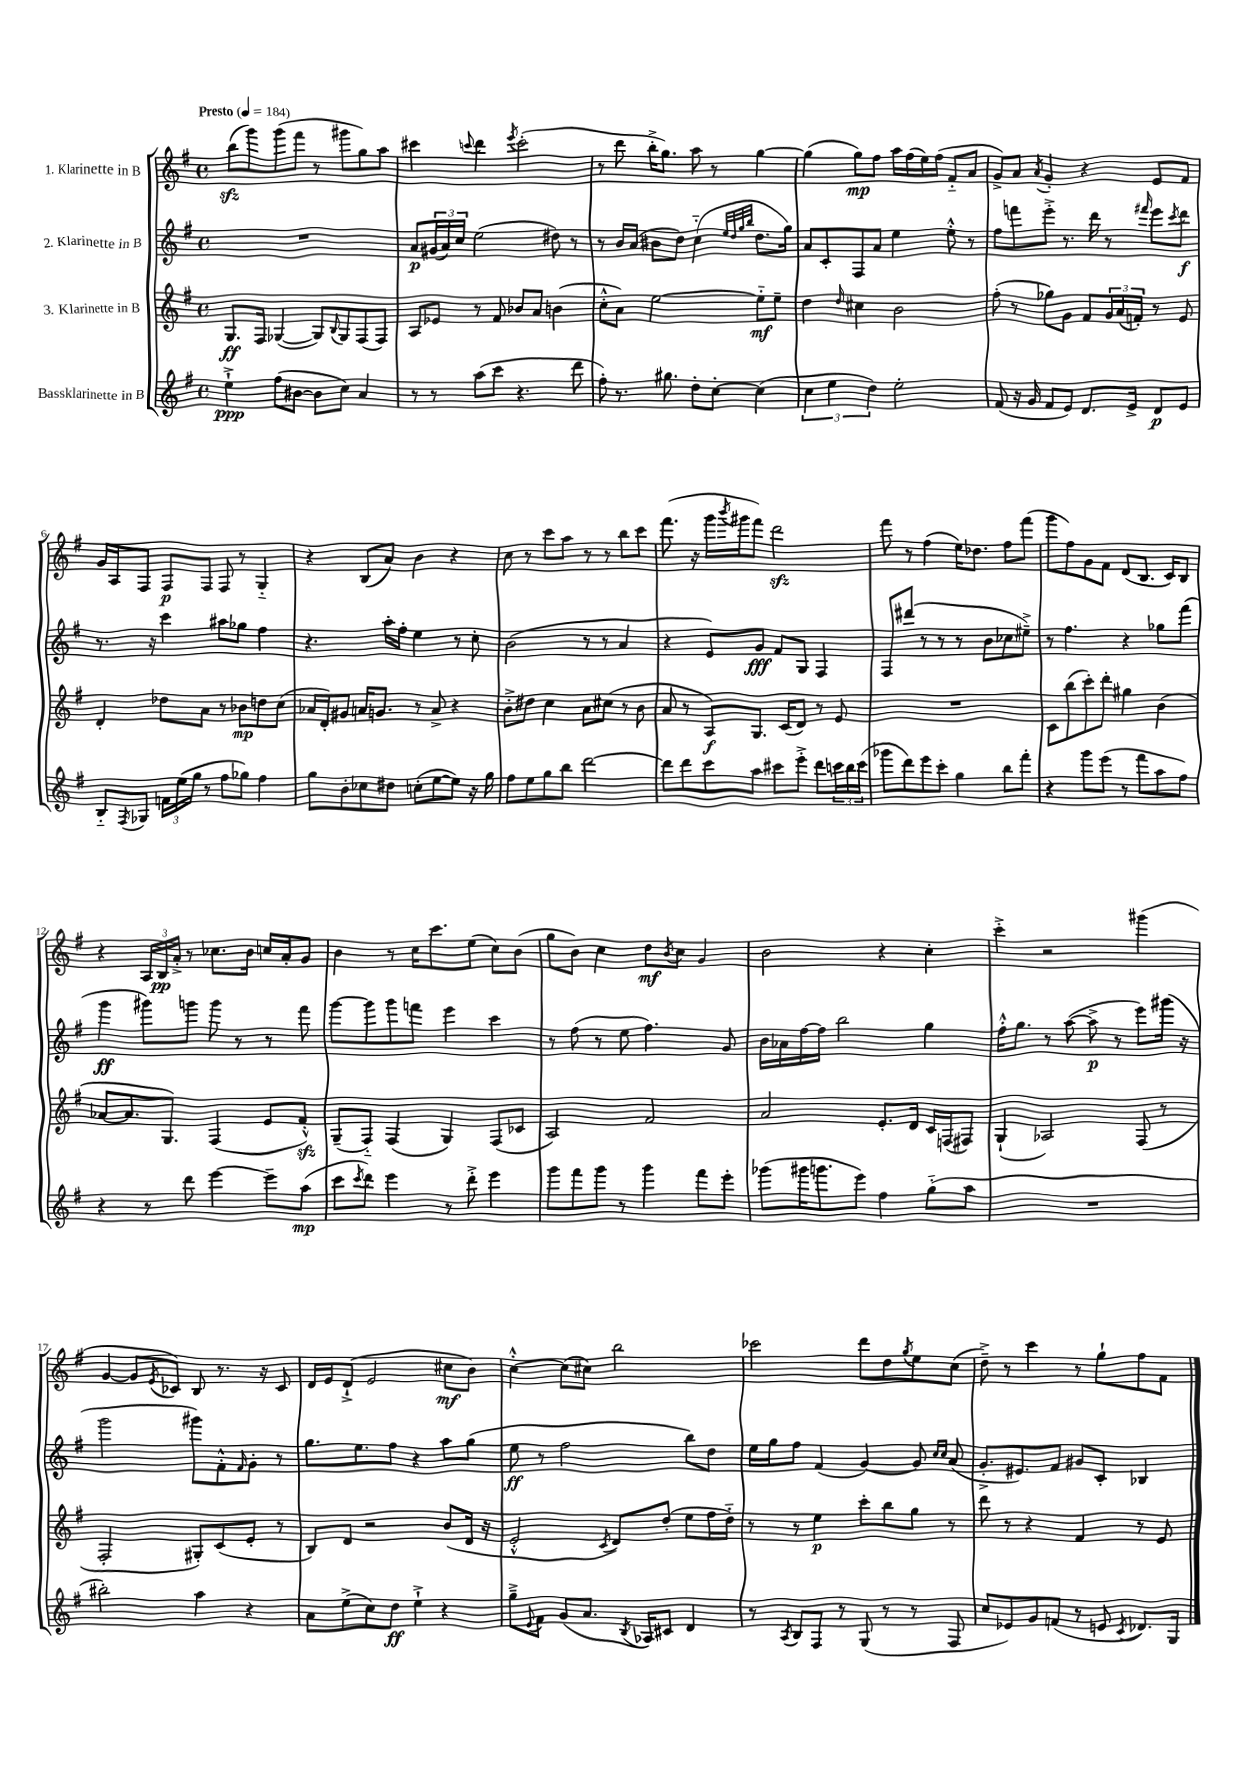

**kern	**dynam	**kern	**dynam	**kern	**dynam	**kern	**dynam
*part4	*part4	*part3	*part3	*part2	*part2	*part1	*part1
*staff4	*staff4	*staff3	*staff3	*staff2	*staff2	*staff1	*staff1
*I"Bassklarinette in B	*	*I"3. Klarinette in B	*	*I"2. Klarinette in B	*	*I"1. Klarinette in B	*
*clefG2	*	*clefG2	*	*clefG2	*	*clefG2	*
*k[f#]	*	*k[f#]	*	*k[f#]	*	*k[f#]	*
*M4/4	*	*M4/4	*	*M4/4	*	*M4/4	*
*met(c)	*	*met(c)	*	*met(c)	*	*met(c)	*
*MM184	*	*MM184	*	*MM184	*	*MM184	*
=1	=1	=1	=1	=1	=1	=1	=1
!	!	!	!	!	!	!LO:TX:a:B:t=Presto	!
4ee`^\	ppp	8.G/L	ff	1r	.	(8bbzz\L	.
.	.	.	.	.	.	8ggg\)	.
.	.	16F#/Jk	.	.	.	.	.
(8ff#\L	.	([4G-X/	.	.	.	(8ggg\	.
[8b#X\J	.	.	.	.	.	8fff#\J	.
8b#\L]	.	8G-/L])	.	.	.	8r	.
.	.	8qqB/	.	.	.	.	.
8cc\J)	.	8G-/	.	.	.	8ggg#X\L	.
4a/	.	(8F#/	.	.	.	8gg\)	.
.	.	8F#/J)	.	.	.	8aa\J	.
=2	=2	=2	=2	=2	=2	=2	=2
8r	.	8A/L	.	8a/L	p	4ccc#X\	.
8r	.	8e-X/J	.	(24g#X/L	.	.	.
.	.	.	.	24a/)	.	.	.
.	.	.	.	24cc/JJ	.	.	.
.	.	.	.	.	.	8qqcccn/	.
(8aa\L	.	8r	.	(2ee\	.	4ddd\	.
8ccc\J	.	8f#/	.	.	.	.	.
.	.	.	.	.	.	8qeee/	.
4.r	.	8b-X/L	.	.	.	(2ccc'\	.
.	.	8a/J	.	.	.	.	.
.	.	(4bn\	.	8dd#X\)	.	.	.
8ddd\	.	.	.	8r	.	.	.
=3	=3	=3	=3	=3	=3	=3	=3
8ff#'\)	.	8cc'^^\L	.	8r	.	8r	.
8.r	.	8a\J)	.	16b/LL	.	8ddd\	.
.	.	.	.	(16a/JJ	.	.	.
.	.	[2ee\	.	8b#X\L	.	16bb'^\KL	.
8.gg#X\	.	.	.	.	.	8.gg\J)	.
.	.	.	.	8dd\J)	.	.	.
8dd'\L	.	.	.	(4cc\	.	8aa\	.
[8cc'\J	.	.	.	.	.	8r	.
.	.	.	.	32qqee/LLL	.	.	.
.	.	.	.	32qqdd/	.	.	.
.	.	.	.	32qqgg/	.	.	.
.	.	.	.	32qqbb/JJJ	.	.	.
(4cc\]	.	8ee\L]	mf	8.dd\L	.	[4gg\	.
.	.	8ee~\J	.	.	.	.	.
.	.	.	.	16gg\Jk)	.	.	.
=4	=4	=4	=4	=4	=4	=4	=4
6cc\	.	4dd\	.	8a/L	.	(4gg\]	.
.	.	.	.	8c'/	.	.	.
6ee\	.	.	.	.	.	.	.
.	.	16qqdd/	.	.	.	.	.
.	.	4cc#X\	.	8F#/	.	8gg\L)	mp
6dd\)	.	.	.	.	.	.	.
.	.	.	.	8a/J	.	8ff#\J	.
2ee'\	.	2b\	.	4ee\	.	16aa\LL	.
.	.	.	.	.	.	(16ff#\	.
.	.	.	.	.	.	16ee\)	.
.	.	.	.	.	.	(16ff#\JJ	.
.	.	.	.	8ee'^^\	.	8f#/L	.
.	.	.	.	8r	.	8a/J	.
=5	=5	=5	=5	=5	=5	=5	=5
(8f#/	.	(8ff#'\	.	8ff#\L	.	8g^/L)	.
16r	.	8r	.	8fffn\	.	8a/J	.
16g/	.	.	.	.	.	.	.
.	.	.	.	.	.	8qa/	.
8f#/L	.	8gg-X\L)	.	8eee'^\J	.	4g'/	.
8e/J)	.	8g\J	.	8.r	.	.	.
8.d/L	.	8f#/L	.	.	.	4r	.
.	.	.	.	16ddd\	.	.	.
.	.	24g/L	.	8r	.	.	.
.	.	(24a/	.	.	.	.	.
16e^/Jk	.	.	.	.	.	.	.
.	.	24fn'/JJ)	.	.	.	.	.
.	.	.	.	16qqfff#X/	.	.	.
8d/L	p	8r	.	8eee\L	.	8e/L	.
.	.	.	.	8qccc/	.	.	.
8e/J	.	8e/	.	8ddd\J	f	8f#/J	.
!!LO:LB:g=z
=6	=6	=6	=6	=6	=6	=6	=6
8B/L	.	4d'/	.	8.r	.	16g/LL	.
.	.	.	.	.	.	16A/J	.
8qF#/	.	.	.	.	.	.	.
8G-X/J	.	.	.	.	.	8F#/J	.
.	.	.	.	16r	.	.	.
24fn\LL	.	8dd-X\L	.	4ccc\	.	8F#/L	p
(24ee\	.	.	.	.	.	.	.
24gg\JJ	.	.	.	.	.	.	.
8r	.	8a\J	.	.	.	8F#/J	.
8ff#\L	.	8r	.	8aa#X\L	.	8F#/	.
8gg-X\J)	.	8b-X\L	mp	8gg-X\J	.	8r	.
4ff#\	.	8ddn\	.	4ff#\	.	4G/	.
.	.	(8cc\J	.	.	.	.	.
=7	=7	=7	=7	=7	=7	=7	=7
8gg\L	.	16a-X/LL	.	4.r	.	4r	.
.	.	16d'/J)	.	.	.	.	.
8b'\	.	8g#X/J	.	.	.	.	.
8cc-X\	.	16an/KL	.	.	.	(8B/L	.
.	.	8.gn/J	.	.	.	.	.
8dd#X\J	.	.	.	16aa'\LL	.	8a/J)	.
.	.	.	.	16ff#'\JJ	.	.	.
(8ccn'\L	.	8r	.	4ee\	.	4b\	.
[8ee\	.	8a^/	.	.	.	.	.
8ee\J])	.	4r	.	8r	.	4r	.
16r	.	.	.	8cc'\	.	.	.
16gg\	.	.	.	.	.	.	.
=8	=8	=8	=8	=8	=8	=8	=8
8ff#\L	.	8b'^\L	.	(2b\	.	8cc\	.
8ee\	.	8dd#X\J	.	.	.	8r	.
8gg\	.	4cc\	.	.	.	8ccc\L	.
8bb\J	.	.	.	.	.	8aa\J	.
[2ddd\	.	8a\L	.	8r	.	8r	.
.	.	(8cc#X\J	.	8r	.	8r	.
.	.	8r	.	4a/	.	8bb\L	.
.	.	8b\	.	.	.	8ccc\J	.
=9	=9	=9	=9	=9	=9	=9	=9
8ddd\L]	.	8a/	.	4r	.	(8.fff#\	.
8ddd\	.	8r	.	.	.	.	.
.	.	.	.	.	.	16r	.
8ccc\	.	8A/L)	f	8e/L)	.	16ggg\LL	.
.	.	.	.	.	.	8qbbb/	.
.	.	.	.	.	.	16ggg#X\J	.
8aa\J	.	8.G/J	.	8g/J	fff	8fff#\J)	.
8ccc#X\L	.	.	.	8f#/L	.	2dddzz\	.
.	.	(16c/KL	.	.	.	.	.
8eee'^\J	.	8d/J)	.	8G/J	.	.	.
8ddd\L	.	8r	.	4F#/	.	.	.
24cccn\L	.	8e/	.	.	.	.	.
24bb\	.	.	.	.	.	.	.
(24ccc\JJ	.	.	.	.	.	.	.
=10	=10	=10	=10	=10	=10	=10	=10
8ggg-X\L	.	1r	.	8F#/L	.	8fff#\	.
8ddd\)	.	.	.	(8ddd#X/J	.	8r	.
8eee\	.	.	.	8r	.	(4ff#\	.
8ccc'\J	.	.	.	8r	.	.	.
4gg\	.	.	.	8r	.	16ee\KL)	.
.	.	.	.	.	.	8.dd-X\J	.
.	.	.	.	8b\L	.	.	.
8bb\L	.	.	.	8cc-X\	.	8ff#\L	.
8fff#'\J	.	.	.	8ee#X~^\J)	.	(8fff#\J	.
=11	=11	=11	=11	=11	=11	=11	=11
4r	.	8c\L	.	8r	.	8ggg\L	.
.	.	(8bb\	.	4.ff#\	.	8ff#\)	.
8ggg\L	.	8ccc'\)	.	.	.	8g\	.
(8eee\J	.	8ddd'\J	.	.	.	8f#\J	.
8r	.	4gg#X\	.	4r	.	(8d/L	.
8fff#\L	.	.	.	.	.	8.B/J	.
8aa\	.	(4b\	.	8gg-X\L	.	.	.
.	.	.	.	.	.	16c/KL)	.
8ff#\J)	.	.	.	(8fff#\J	.	8B/J	.
!!LO:LB:g=z
=12	=12	=12	=12	=12	=12	=12	=12
4r	.	[8a-X/L	.	4ggg\	ff	4r	.
.	.	8.a-/]	.	.	.	.	.
8r	.	.	.	8ggg#X\L)	.	24A/LL	.
.	.	.	.	.	.	24B/	pp
.	.	8.G/J)	.	.	.	.	.
.	.	.	.	.	.	24a'^/JJ	.
8ddd\	.	.	.	8gggn\J	.	8r	.
[4eee\	.	(4F#/	.	8ggg\	.	8.cc-X\L	.
.	.	.	.	8r	.	.	.
.	.	.	.	.	.	16b\Jk	.
8eee~\L]	.	8e/L	.	8r	.	16ccn/LL	.
.	.	.	.	.	.	16a'/J	.
(8aa\J	mp	8f#zz'^^/J)	.	8fff#\	.	8g/J	.
=13	=13	=13	=13	=13	=13	=13	=13
8ccc\L	.	(8G~/L	.	[8ggg\L	.	4b\	.
8qccc/	.	.	.	.	.	.	.
8ddd\J)	.	8F#/J)	.	8ggg\]	.	.	.
4eee\	.	(4F#/	.	8ggg\	.	8r	.
.	.	.	.	8fffn\J	.	16cc\KL	.
.	.	.	.	.	.	8.ccc\	.
8r	.	4G/)	.	4eee\	.	.	.
8ddd'^\	.	.	.	.	.	(8ee\J	.
4eee\	.	(8F#/L	.	4ccc\	.	8cc\L)	.
.	.	8c-X/J	.	.	.	(8b\J	.
=14	=14	=14	=14	=14	=14	=14	=14
8ggg\L	.	2A/)	.	8r	.	8gg\L	.
8fff#\	.	.	.	(8ff#\	.	8b\J)	.
8ggg\J	.	.	.	8r	.	4cc\	.
8r	.	.	.	8ee\	.	.	.
4ggg\	.	2f#/	.	4.ff#\)	.	8dd\L	mf
.	.	.	.	.	.	8qb/	.
.	.	.	.	.	.	8cc\J	.
8fff#\L	.	.	.	.	.	4g/	.
8eee'\J	.	.	.	8g/	.	.	.
=15	=15	=15	=15	=15	=15	=15	=15
(8ggg-X\L	.	2a/	.	16b\LL	.	2b\	.
.	.	.	.	16a-X\	.	.	.
16ggg#X\K	.	.	.	[16ff#\	.	.	.
8.gggn\	.	.	.	16ff#\JJ]	.	.	.
.	.	.	.	2bb\	.	.	.
8eee\J)	.	.	.	.	.	.	.
4ff#\	.	8.e'/L	.	.	.	4r	.
.	.	16d/Jk	.	.	.	.	.
(8gg\L	.	16c/LL	.	4gg\	.	4cc'\	.
.	.	(16Fn/J	.	.	.	.	.
8aa\J	.	8F#X/J)	.	.	.	.	.
=16	=16	=16	=16	=16	=16	=16	=16
1r	.	(4G`/	.	16ff#'^^\KL	.	4ccc'^\	.
.	.	.	.	8.gg\J	.	.	.
.	.	2A-X/)	.	8r	.	2r	.
.	.	.	.	([8aa\	.	.	.
.	.	.	.	8aa^\]	p	.	.
.	.	.	.	8r	.	.	.
.	.	(8F#/	.	8eee\L)	.	(4ggg#X\	.
.	.	8r	.	(16ggg#X\Jk	.	.	.
.	.	.	.	16r	.	.	.
!!LO:LB:g=z
=17	=17	=17	=17	=17	=17	=17	=17
2bb#X'\)	.	2F#'/	.	2ggg\	.	[4g/	.
.	.	.	.	.	.	8g/L]	.
.	.	.	.	.	.	8qe/	.
.	.	.	.	.	.	8c-X/J)	.
4aa\	.	8G#X'/L)	.	8ggg#X\L)	.	8B/	.
.	.	(8c/	.	8f#'^^\	.	8.r	.
.	.	.	.	16qqf#/	.	.	.
4r	.	8e'/J	.	8g'\J	.	.	.
.	.	.	.	.	.	16r	.
.	.	8r	.	8r	.	8c-/	.
=18	=18	=18	=18	=18	=18	=18	=18
8a\L	.	8B/L)	.	8.gg\L	.	16d/LL	.
.	.	.	.	.	.	16e/J	.
(8ee^\	.	8d/J	.	.	.	(8d`^/J	.
.	.	.	.	8.ee\	.	.	.
8cc\)	.	2r	.	.	.	2e/	.
8dd\J	ff	.	.	8ff#\J	.	.	.
4ee`^\	.	.	.	4r	.	.	.
4r	.	(8b/L	.	8aa\L	.	8cc#X\L	mf
.	.	16d/Jk	.	(8gg\J	.	8b\J)	.
.	.	16r	.	.	.	.	.
=19	=19	=19	=19	=19	=19	=19	=19
8gg~^\L	.	2e'^^/	.	8ee\	ff	[4cc'^^\	.
8qqe/	.	.	.	.	.	.	.
8f#\J	.	.	.	8r	.	.	.
(8g/L	.	.	.	2ff#\	.	(8cc\L]	.
8.a/J	.	.	.	.	.	8cc#X\J)	.
.	.	8qc/	.	.	.	.	.
.	.	8d/L)	.	.	.	2bb\	.
8qB/	.	.	.	.	.	.	.
16A-X/KL)	.	.	.	.	.	.	.
8c#X/J	.	(8dd'/J	.	.	.	.	.
4d/	.	8ee\L	.	8bb\L)	.	.	.
.	.	16ff#\L	.	8dd\J	.	.	.
.	.	16dd\JJ)	.	.	.	.	.
=20	=20	=20	=20	=20	=20	=20	=20
8r	.	8r	.	16ee\LL	.	2ccc-X\	.
.	.	.	.	16gg\J	.	.	.
8qA/	.	.	.	.	.	.	.
8B/L	.	8r	.	8ff#\J	.	.	.
8F#/J	.	4ee\	p	(4f#/	.	.	.
8r	.	.	.	.	.	.	.
(8G/	.	8ccc'\L	.	[4g/)	.	8ddd\L	.
8r	.	8bb\	.	.	.	8dd\	.
.	.	.	.	.	.	8qgg/	.
8r	.	8gg\J	.	8g/]	.	8ee\	.
.	.	.	.	16qqcc/LL	.	.	.
.	.	.	.	16qqcc/JJ	.	.	.
8F#/	.	8r	.	(8a/	.	(8cc\J	.
=21	=21	=21	=21	=21	=21	=21	=21
8cc/L	.	8ddd\	.	8.g'^/L	.	8dd~^\)	.
8e-X/)	.	8r	.	.	.	8r	.
.	.	.	.	8.e#X/)	.	.	.
8g/	.	4r	.	.	.	4ccc\	.
(8fn/J	.	.	.	8f#/J	.	.	.
8r	.	4f#/	.	8g#X/L	.	8r	.
8en/	.	.	.	8c'/J	.	8gg`\L	.
8qc/	.	.	.	.	.	.	.
8.d-X/L)	.	8r	.	4B-X/	.	8ff#\	.
.	.	8e/	.	.	.	8f#\J	.
16G/Jk	.	.	.	.	.	.	.
==	==	==	==	==	==	==	==
*-	*-	*-	*-	*-	*-	*-	*-
